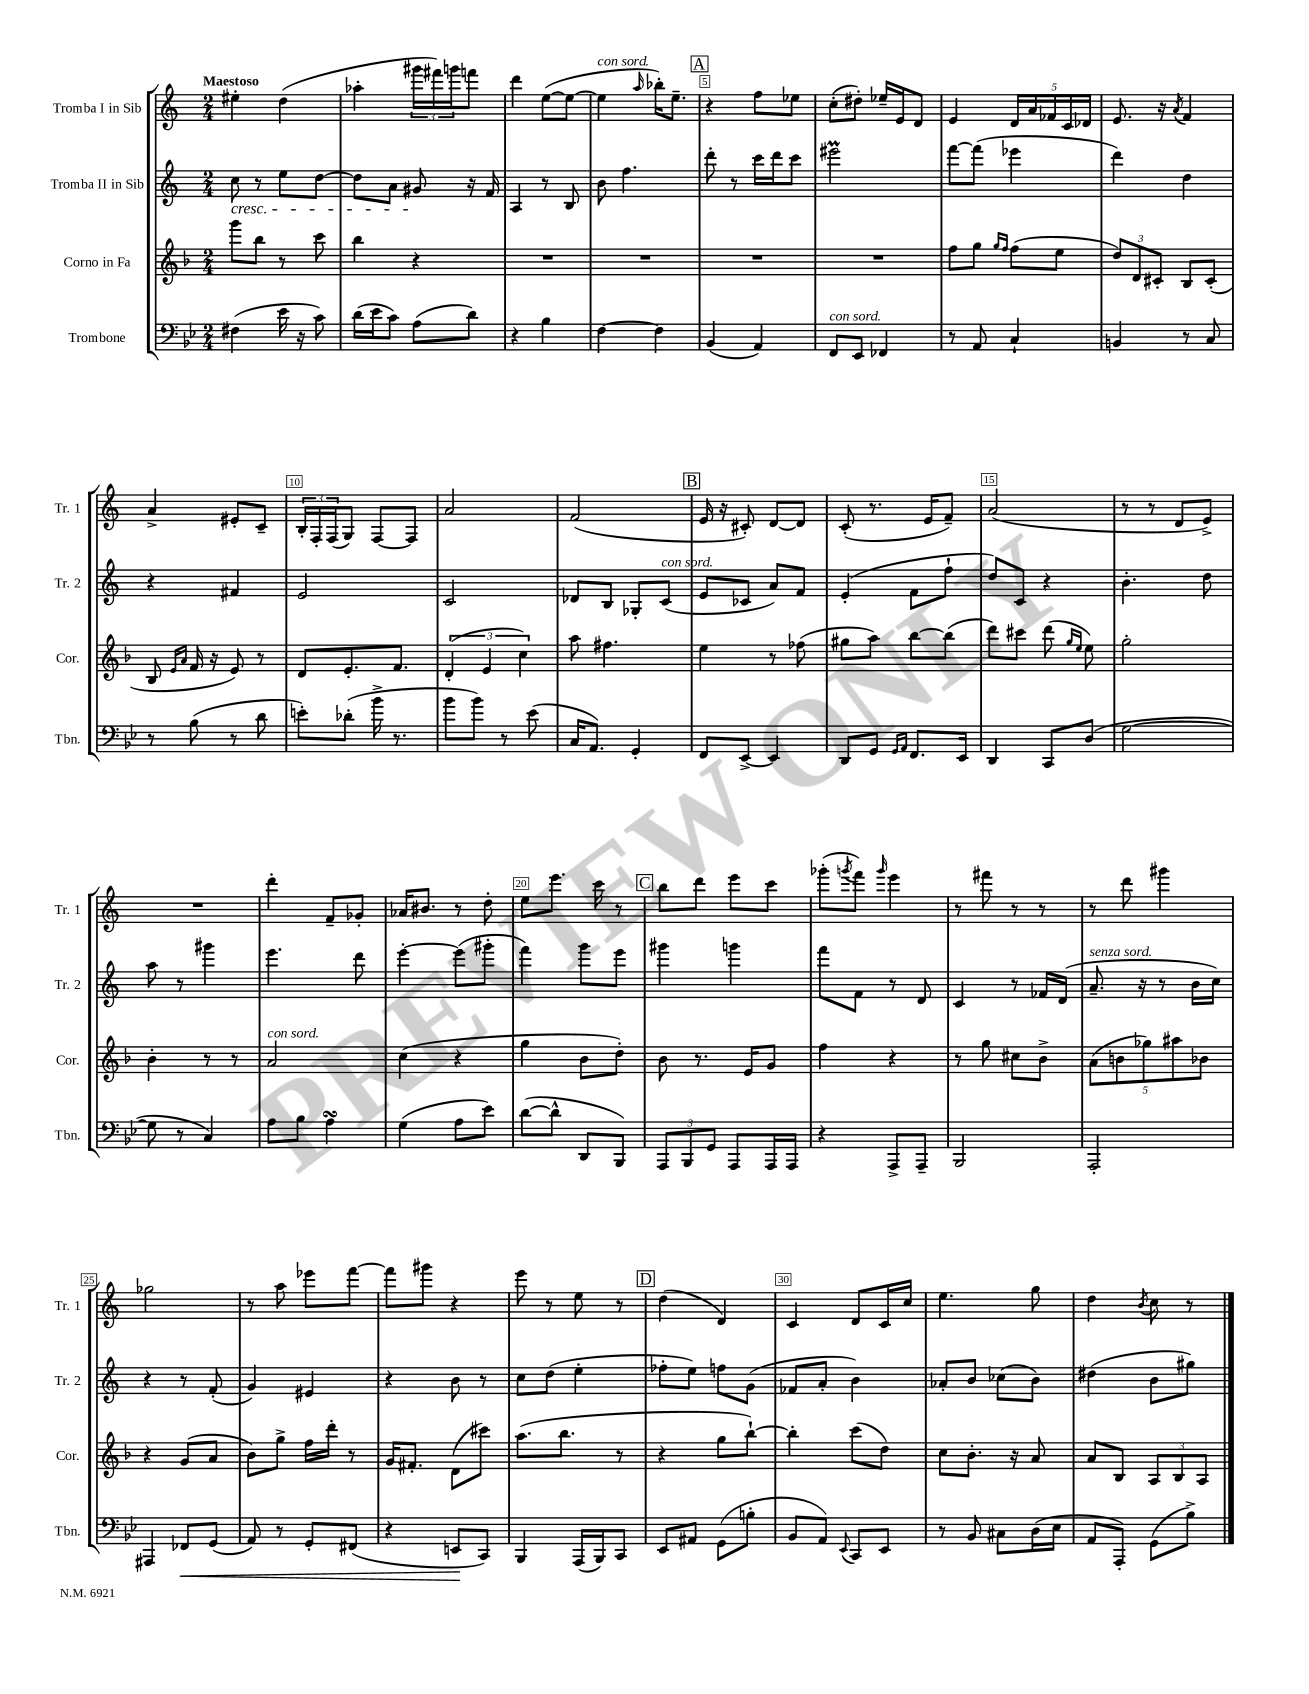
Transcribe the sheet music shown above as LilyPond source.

<<
\new StaffGroup <<
\new Staff = "s0" \with { instrumentName = "Tromba I in Sib" shortInstrumentName = "Tr. 1" } {
    \clef treble \key c \major \numericTimeSignature \time 2/4 \tempo "Maestoso"
    eis''4-. d''4( |
    aes''4-. \tuplet 3/2 { gis'''16 fis'''16) g'''16 } f'''8 |
    d'''4 e''8~( e''8~ |
    e''4^\markup { \italic "con sord." } \grace { a''16 } bes''16-.) e''8.-- |
    \mark \markup { \box "A" } r4 f''8 ees''8 |
    c''8-.( dis''8-.) ees''16-- e'16 d'8 |
    e'4 \tuplet 5/4 { d'16 a'16 fes'16 c'16 des'16 } |
    e'8. r16 \acciaccatura { a'8 } f'4 |
    a'4-> eis'8-. c'8-- |
    \tuplet 3/2 { b16-. f16-. f16( } g8) f8~ f8 |
    a'2 |
    f'2( |
    \mark \markup { \box "B" } e'16 r16 cis'8-.) d'8~ d'8 |
    c'8-.( r8. e'16 f'8--) |
    a'2( |
    r8 r8 d'8 e'8->) |
    R2 |
    d'''4-. f'8-- ges'8-. |
    aes'16 bis'8. r8 d''8-. |
    e''8 e'''8. c'''16 r8 |
    \mark \markup { \box "C" } b''8 d'''8 e'''8 c'''8 |
    ges'''8-.( \acciaccatura { g'''8 } f'''8) \grace { g'''16 } e'''4 |
    r8 fis'''8 r8 r8 |
    r8 d'''8 gis'''4 |
    ges''2 |
    r8 a''8 ees'''8 f'''8~ |
    f'''8 gis'''8 r4 |
    e'''8 r8 e''8 r8 |
    \mark \markup { \box "D" } d''4( d'4) |
    c'4 d'8 c'16 c''16 |
    e''4. g''8 |
    d''4 \acciaccatura { b'8 } c''8 r8 \bar "|." |
}
\new Staff = "s1" \with { instrumentName = "Tromba II in Sib" shortInstrumentName = "Tr. 2" } {
    \clef treble \key c \major \numericTimeSignature \time 2/4
    c''8\cresc r8 e''8 d''8~ |
    d''8 a'8 gis'8\! r16 f'16 |
    a4 r8 b8 |
    b'8 f''4. |
    \mark \markup { \box "A" } d'''8-. r8 c'''16 d'''16 c'''8 |
    eis'''2\prall |
    f'''8~ f'''8( ees'''4 |
    d'''4) d''4 |
    r4 fis'4 |
    e'2 |
    c'2 |
    des'8 b8 ges8-. c'8^\markup { \italic "con sord." }( |
    \mark \markup { \box "B" } e'8 ces'8 a'8) f'8 |
    e'4-.( f'8 f''8-! |
    d''8) c'8 r4 |
    b'4.-. d''8 |
    a''8 r8 gis'''4 |
    e'''4. d'''8 |
    e'''4~-. e'''8( gis'''8-. |
    f'''4) g'''8 e'''8 |
    \mark \markup { \box "C" } gis'''4 g'''4 |
    f'''8 f'8 r8 d'8 |
    c'4 r8 fes'16 d'16( |
    a'8.--^\markup { \italic "senza sord." } r16 r8 b'16 c''16) |
    r4 r8 f'8-.( |
    g'4) eis'4 |
    r4 b'8 r8 |
    c''8 d''8( e''4-. |
    \mark \markup { \box "D" } fes''8-. e''8) f''8 g'8( |
    fes'8 a'8-. b'4) |
    aes'8-. b'8 ces''8( b'8) |
    dis''4( b'8 gis''8) \bar "|." |
}
\new Staff = "s2" \with { instrumentName = "Corno in Fa" shortInstrumentName = "Cor." } {
    \clef treble \key f \major \numericTimeSignature \time 2/4
    g'''8 bes''8 r8 c'''8 |
    bes''4 r4 |
    R2 |
    R2 |
    \mark \markup { \box "A" } R2 |
    R2 |
    f''8 g''8 \grace { g''16 f''16 } f''8( e''8 |
    \tuplet 3/2 { d''8) d'8 cis'8-. } bes8 cis'8-.( |
    bes8 \grace { e'16 a'16 } f'16 r16 e'8) r8 |
    d'8 e'8.-. f'8. |
    \tuplet 3/2 { d'4-.( e'4 c''4) } |
    a''8 fis''4. |
    \mark \markup { \box "B" } e''4 r8 fes''8( |
    gis''8 a''8) bes''8~ bes''8( |
    d'''8) cis'''8 d'''8( \grace { g''16 e''16 } e''8) |
    g''2-. |
    bes'4-. r8 r8 |
    a'2^\markup { \italic "con sord." } |
    c''4( r4 |
    g''4 bes'8 d''8-.) |
    \mark \markup { \box "C" } bes'8 r8. e'16 g'8 |
    f''4 r4 |
    r8 g''8 cis''8 bes'8-> |
    \tuplet 5/4 { a'8( b'8 ges''8) ais''8 bes'8 } |
    r4 g'8( a'8 |
    bes'8) g''8-> f''16 d'''16-. r8 |
    g'16 fis'8.-. d'8( cis'''8) |
    a''8.( bes''8. r8 |
    \mark \markup { \box "D" } r4 g''8 bes''8~-!) |
    bes''4-. c'''8( d''8) |
    c''8 bes'8.-. r16 a'8 |
    a'8 bes8 \tuplet 3/2 { a8 bes8 a8 } \bar "|." |
}
\new Staff = "s3" \with { instrumentName = "Trombone" shortInstrumentName = "Tbn." } {
    \clef bass \key bes \major \numericTimeSignature \time 2/4
    fis4( ees'16 r16 c'8) |
    d'16( ees'16 c'8) a8( d'8) |
    r4 bes4 |
    f4~ f4 |
    \mark \markup { \box "A" } bes,4( a,4) |
    f,8^\markup { \italic "con sord." } ees,8 fes,4 |
    r8 a,8 c4-! |
    b,4 r8 c8 |
    r8 bes8( r8 d'8 |
    e'8-.) des'8-.( bes'16-> r8. |
    bes'8 bes'8) r8 ees'8( |
    c16 a,8.) g,4-. |
    \mark \markup { \box "B" } f,8 ees,8~-> ees,4 |
    d,8 g,8 \grace { g,16 a,16 } f,8. ees,16 |
    d,4 c,8 d8( |
    g2~ |
    g8 r8 c4) |
    a8 bes8 a4\turn |
    g4( a8 ees'8) |
    d'8~( d'8-^ d,8 bes,,8) |
    \mark \markup { \box "C" } \tuplet 3/2 { a,,8 bes,,8 g,8 } a,,8 a,,16 a,,16 |
    r4 a,,8-> a,,8-- |
    bes,,2 |
    a,,2-. |
    ais,,4 fes,8\< g,8( |
    a,8) r8 g,8-. fis,8( |
    r4 e,8\! c,8) |
    bes,,4 a,,16( bes,,16) c,8 |
    \mark \markup { \box "D" } ees,8 ais,8 g,8( b8-. |
    bes,8 a,8) \appoggiatura { ees,8 } c,8 ees,8 |
    r8 bes,8 cis8 d16( ees16 |
    a,8 a,,8-.) g,8( bes8->) \bar "|." |
}
>>
>>
\layout { \context { \Score \override BarNumber.break-visibility = ##(#f #t #t) barNumberVisibility = #(every-nth-bar-number-visible 5) \override BarNumber.stencil = #(make-stencil-boxer 0.1 0.3 ly:text-interface::print) } }
